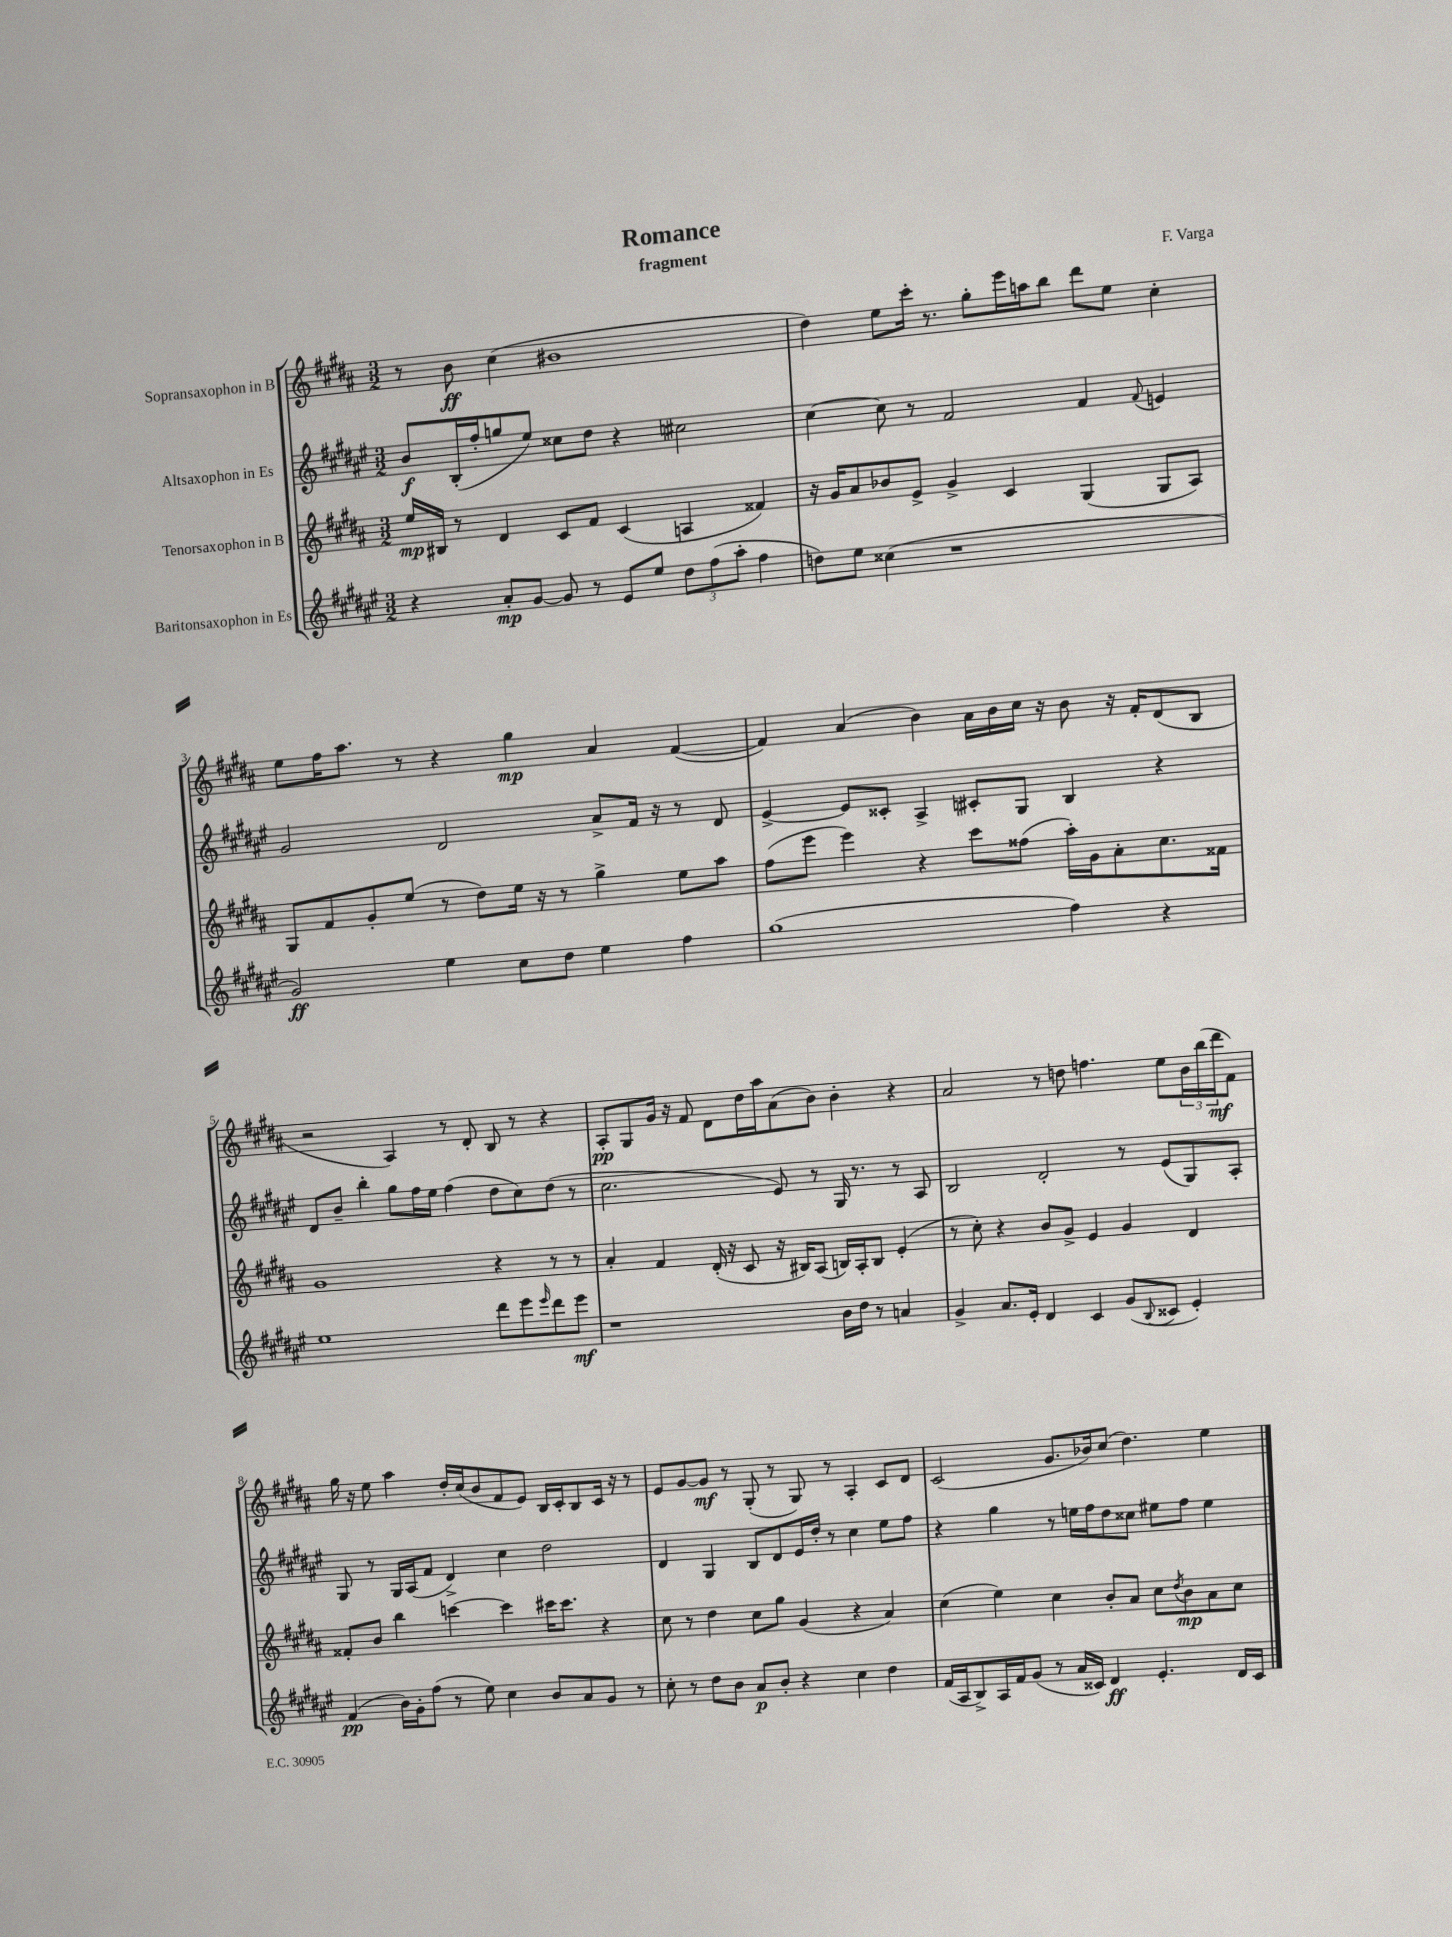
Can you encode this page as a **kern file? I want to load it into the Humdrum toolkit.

**kern	**kern	**kern	**kern
*staff4	*staff3	*staff2	*staff1
*clefG2	*clefG2	*clefG2	*clefG2
*k[f#c#g#d#a#e#]	*k[f#c#g#d#a#]	*k[f#c#g#d#a#e#]	*k[f#c#g#d#a#]
*M3/2	*M3/2	*M3/2	*M3/2
4r	16ee	8b	8r
.	16B#	.	.
.	8r	(16B'	8b
.	.	16ff#'	.
8a#'	4d#	8gg	(4cc#
[8g#	.	8ee#)	.
8g#]	8c#	8cc##	1b#
8r	8f#	8dd#	.
8e#	(4c#	4r	.
8ee#	.	.	.
12dd#	4A	2cc#	.
(12ff#	.	.	.
12aa#'	.	.	.
4ff#	4f##)	.	.
=	=	=	=
8dd)	16r	[4cc#	4dd#)
.	16g#	.	.
8ee#	8a#	.	.
(4cc##	8b-	8cc#]	8ee
.	8e^	8r	16ccc#'
.	.	.	8.r
1r	4g#^	2f#	.
.	.	.	8gg#'
.	4c#	.	16eee
.	.	.	16aa
.	.	.	8bb
.	(4G#	4f#	8ddd#
.	.	.	8ee
.	.	8qqf#	.
.	8G#	4e	4cc#'
.	8A#)	.	.
=	=	=	=
2g#)	8G#	2g#	8ee
.	8f#	.	16ff#
.	.	.	8.aa#
.	8g#'	.	.
.	(8ee	.	8r
4ee#	8r	2d#	4r
.	8dd#)	.	.
8cc#	16ee	.	4gg#
.	16r	.	.
8dd#	8r	.	.
4ee#	4gg#^	8a#^	4a#
.	.	16f#	.
.	.	16r	.
4ff#	8ee	8r	([4f#
.	8aa#	8d#	.
=	=	=	=
(1gg#	(8ff#	[4e#^	4f#])
.	8eee	.	.
.	4eee)	8e#]	(4a#
.	.	8c##'	.
.	4r	4A#^	4b)
.	8ccc#	8c#'	16a#
.	.	.	16b
.	(8ff##	8G#	16cc#
.	.	.	16r
4ff#)	16aa#')	4B	8b
.	16g#	.	.
.	8a#'	.	16r
.	.	.	16f#'
4r	8.cc#	4r	(8d#
.	.	.	8B
.	16f##	.	.
=	=	=	=
1ee#	1g#	8d#	2r
.	.	8b~	.
.	.	4bb'	.
.	.	8gg#	4A#)
.	.	16ff#	.
.	.	16ee#	.
.	.	(4ff#	8r
.	.	.	8d#'
8ddd#	4r	8dd#	8B
8eee#	.	8cc#)	8r
16qqeee#	.	.	.
8ddd#	8r	(8dd#	4r
8eee#	8r	8r	.
=	=	=	=
1r	4a#'	2.cc#	8A#'
.	.	.	8G#
.	4f#	.	16g#
.	.	.	16r
.	.	.	8f#
.	(16d#'	.	8d#
.	16r	.	.
.	8c#	.	16dd#
.	.	.	16aa#
.	16r	8e#)	(8a#
.	16B#)	.	.
.	(8A#	8r	8b)
16b	16B)	16G#	4b'
16dd#	16A#'	8.r	.
8r	8B	.	.
4a	(4e'	8r	4r
.	.	8A#	.
=	=	=	=
4g#^	8r	2B	2a#
.	8cc#')	.	.
8.a#	4r	.	.
16e#'	.	.	.
4d#	8b	2d#'	8r
.	8g#^	.	8dd
4c#	4e	.	4.ff
(8g#	4g#	8r	.
8qqB	.	.	.
8c##	.	(8e#	8ee
4e#')	4d#	8G#)	24b
.	.	.	(24bb
.	.	.	24ddd#
.	.	8A#'	8f#)
=	=	=	=
(4f#	8f##'	8G#	16gg#
.	.	.	16r
.	8b	8r	8ee
16b)	4bb	16G#	4aa#
16g#'	.	(16A#	.
(8ff#	.	8f#	.
8r	[4ccc	4d#^)	16dd#'
.	.	.	(16cc#
8ee#)	.	.	8b
4cc#	4ccc]	4cc#	8f#
.	.	.	8e)
8b	16ccc#	2dd#	16B
.	8.ccc#	.	16c#'
8a#	.	.	8B
8g#	4r	.	16c#
.	.	.	16r
8r	.	.	8r
=	=	=	=
8cc#'	8cc#	4d#	8e
8r	8r	.	[8g#
8dd#	4dd#	4G#	8g#]
8b	.	.	8r
8a#	8cc#	8B	(8G#'
8b'	8gg#	8d#	8r
4r	(4g#	16e#	8G#)
.	.	16dd#'	.
.	.	8r	8r
4cc#	4r	4cc#	4A#'
4dd#	4a#)	8ee#	8c#
.	.	8ff#	8d#
=	=	=	=
(16f#	(4cc#	4r	(2c#
16A#	.	.	.
8B^)	.	.	.
16A#	4ee)	4gg#	.
16f#	.	.	.
(8g#	.	.	.
8r	4cc#	8r	8.g#
16a#	.	16ee	.
16c##)	.	16ff#	16b-)
4d#	8b'	8dd#	(8cc#
.	8a#	8cc##	4.dd#)
4.e#'	8cc#	8ee#	.
.	8qdd#	.	.
.	8b	8ff#	.
.	8a#	4ee#	4ee
16d#	8cc#	.	.
16c##	.	.	.
==	==	==	==
*-	*-	*-	*-
